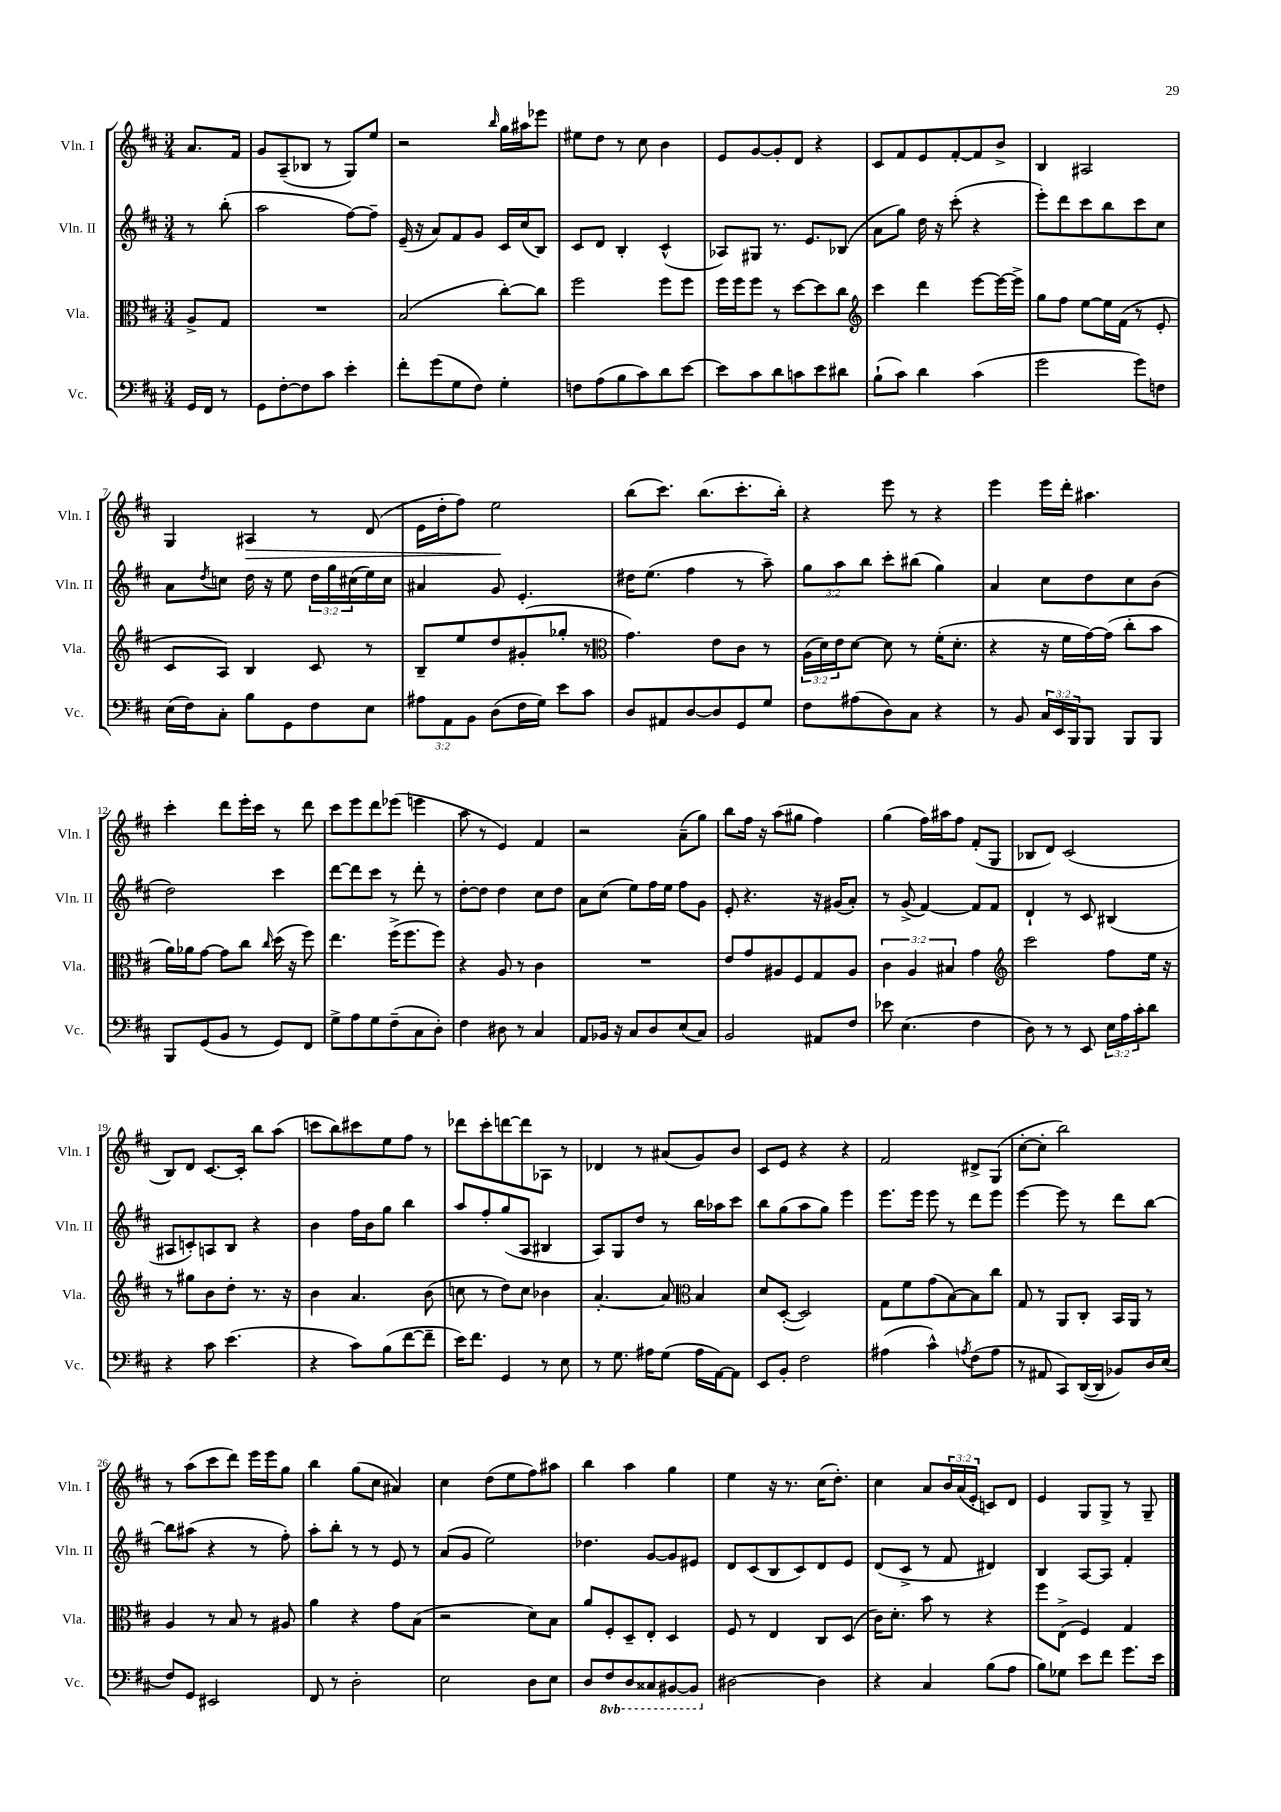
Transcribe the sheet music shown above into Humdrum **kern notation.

**kern	**kern	**kern	**kern
*staff4	*staff3	*staff2	*staff1
*clefF4	*clefC3	*clefG2	*clefG2
*k[f#c#]	*k[f#c#]	*k[f#c#]	*k[f#c#]
*M3/4	*M3/4	*M3/4	*M3/4
16GG/LL	8A^/L	8r	8.a/L
16FF#/JJ	.	.	.
8r	8G/J	(8bb'\	.
.	.	.	16f#/Jk
=	=	=	=
8GG\L	2.r	2aa\	8g/L
[8F#'\	.	.	(8A~/
8F#\]	.	.	8B-/J
8c#\J	.	.	8r
4e'\	.	[8ff#\L)	8G/L)
.	.	8ff#~\]J	8ee/J
=	=	=	=
8f#'\L	(2B/	(16e~/	2r
.	.	16r	.
(8g\	.	8a/L)	.
8G\	.	8f#/	.
8F#\J)	.	8g/J	.
.	.	.	16qqbb/
4G'\	[8cc#'\L)	16c#/LL	16gg\LL
.	.	(16cc#/J	16aa#\J
.	8cc#\]J	8B/J)	8eee-\J
=	=	=	=
8F\L	2ff#\	8c#/L	8ee#\L
(8A\	.	8d/J	8dd\J
8B\	.	4B'/	8r
8c#\)	.	.	8cc#\
8d\	8ff#\L	(4c#^^/	4b\
[8e\J	8ff#\J	.	.
=	=	=	=
8e\]L	16ff#\LL	8A-/L)	8e/L
.	16ff#\J	.	.
8c#\	8ff#\J	8G#/J	[8g/
8d\	8r	8.r	8g'/]
8c\	[8dd\L	.	8d/J
.	.	8.e/L	.
8e\	8dd\]	.	4r
8d#\J	8cc#\J	(8B-/J	.
=	=	=	=
*	*clefG2	*	*
(8B`\L	4ccc#\	8a\L	8c#/L
8c#\J)	.	8gg\J)	8f#/
4d\	4ddd\	16dd\	8e/
.	.	16r	.
.	.	(8ccc#'\	[8f#'/
(4c#\	[8eee\L	4r	8f#/]
.	16eee\_L	.	8b^/J
.	16eee^\]JJ	.	.
=	=	=	=
2g\	8gg\L	8eee'\L)	4B/
.	8ff#\J	8ddd\	.
.	[8ee\L	8ccc#\	2A#/
.	16ee\]L	8bb\	.
.	(16f#\JJ	.	.
8g\L)	8r	8ccc#\	.
8F\J	8e'/	8cc#\J	.
=	=	=	=
(16E\LL	8c#/L	8a\L	4G/
16F#\J)	.	.	.
.	.	8qdd/	.
8C#'\J	8A/J)	8cc\J	.
8B\L	4B/	16dd\	4A#/
.	.	16r	.
8GG\	.	8ee\	.
8F#\	8c#/	24dd\LL	8r
.	.	24gg\	.
.	.	(24cc#\	.
8E\J	8r	16ee\)	(8d/
.	.	16cc#\JJ	.
=	=	=	=
12A#\L	8B~/L	4a#/	16e\LL
.	.	.	16dd'\J
12AA\	.	.	.
.	8ee/	.	8ff#\J)
12BB\J	.	.	.
(8D\L	8dd/	8g/	2ee\
16F#\L	(8g#'/	4.e'/	.
16G\JJ)	.	.	.
8e\L	8gg-'/J	.	.
8c#\J	8r	.	.
=	=	=	=
*	*clefC3	*	*
8D/L	4.g\)	16dd#\LK	(8bb\L
.	.	(8.ee\J	.
8AA#/	.	.	8.ccc#\J)
[8D/	.	4ff#\	.
.	.	.	(8.bb\L
8D/]	8e\L	.	.
8GG/	8c#\J	8r	8.ccc#'\
8G/J	8r	8aa~\)	.
.	.	.	16bb'\Jk)
=	=	=	=
8F#\L	(24A\LL	12gg\L	4r
.	24d\)	.	.
.	24e\J	12aa\	.
(8A#\	[8d\J	.	.
.	.	12bb\J	.
8D\)	8d\]	8ccc#'\L	8eee\
8C#\J	8r	(8bb#\J	8r
4r	(16f#'\LK	4gg\)	4r
.	8.d'\J	.	.
=	=	=	=
8r	4r	4a/	4eee\
8BB/	.	.	.
24C#/LL	16r	8cc#\L	16eee\LL
24EE/	.	.	.
.	16f#\LL	.	16ddd'\JJ
24BBB/J	.	.	.
8BBB/J	[16g\)	8dd\	4.aa#\
.	(16g\]JJ	.	.
8BBB/L	8cc#'\L	8cc#\	.
8BBB/J	8b\J	(8b\J	.
=	=	=	=
8BBB/L	16a\LL)	2dd\)	4ccc#'\
.	16a-\J	.	.
(8GG/	[8g\J	.	.
8BB/J	8g\]L	.	8ddd\L
8r	8cc#\J	.	16eee'\L
.	.	.	16ccc#\JJ
.	16qqcc#/	.	.
8GG/L)	(16dd\	4ccc#\	8r
.	16r	.	.
8FF#/J	8ff#\)	.	8ddd\
=	=	=	=
8G^\L	4.ee\	[8ddd\L	8ccc#\L
8A\	.	8ddd\]	8eee\
8G\	.	8ccc#\J	8ddd\
(8F#~\	(16ff#^\LK	8r	(8eee-\J
.	8.ff#\	.	.
8C#\	.	8ddd'\	4eee\
8D'\J)	8ff#\J)	8r	.
=	=	=	=
4F#\	4r	[8dd'\L	8aa\
.	.	8dd\]J	8r
8D#\	8A/	4dd\	4e/)
8r	8r	.	.
4C#/	4c#\	8cc#\L	4f#/
.	.	8dd\J	.
=	=	=	=
8AA/L	2.r	8a\L	2r
16BB-/Jk	.	(8cc#\J	.
16r	.	.	.
8C#/L	.	8ee\L)	.
8D/	.	16ff#\L	.
.	.	16ee\JJ	.
(8E/	.	8ff#\L	(8a~\L
8C#/J)	.	8g\J	8gg\J)
=	=	=	=
2BB/	8e/L	8e'/	8bb\L
.	8g/	4.r	16ff#\Jk
.	.	.	16r
.	8A#/	.	(8aa\L
.	8F#/	.	8gg#\J
8AA#/L	8G/	16r	4ff#\)
.	.	(16g#/LK	.
8F#/J	8A#/J	8a'/J)	.
=	=	=	=
8e-\	6c#\	8r	(4gg\
(4.E\	.	(8g^/	.
.	6A/	.	.
.	.	[4f#/)	16ff#\LL)
.	.	.	16aa#\J
.	6B#/	.	.
.	.	.	8ff#\J
4F#\	4g\	8f#/]L	(8f#'/L
.	.	8f#/J	8G/J
=	=	=	=
*	*clefG2	*	*
8D\)	2ccc#\	4d`/	8B-/L
8r	.	.	8d/J)
8r	.	8r	(2c#/
8EE/	.	8c#/	.
24E\LL	8ff#\L	(4B#/	.
24A\	.	.	.
24c#'\J	.	.	.
8d\J	16ee\Jk	.	.
.	16r	.	.
=	=	=	=
4r	8r	8A#/L	8B/L)
.	8gg#\L	8c'/)	8d/J
8c#\	8b\	8A/	[8.c#/L
(4.e\	8dd'\J	8B/J	.
.	.	.	16c#'/]Jk
.	8.r	4r	8bb\L
.	.	.	(8aa\J
.	16r	.	.
=	=	=	=
4r	4b\	4b\	8ccc\L
.	.	.	8bb\)
8c#\L)	4.a/	16ff#\LL	8ccc#\
.	.	16b\J	.
(8B\	.	8gg\J	8ee\
[8f#\	.	4bb\	8ff#\J
8f#~\]J	(8b\	.	8r
=	=	=	=
16e\LK)	8cc\	8aa/L	8ddd-\L
8.f#\J	.	.	.
.	8r	8ff#'/	8ccc#'\
4GG/	8dd\L)	(8gg/	[8ddd\
.	8cc\J	8A/J	8ddd\]
8r	4b-\	4B#/	8A-\J
8E\	.	.	8r
=	=	=	=
8r	[4.a'/	8A/L)	4d-/
8.G\	.	8G/	.
.	.	8dd/J	8r
16A#\LK	.	.	.
(8G\J	8a/]	8r	(8a#/L
*	*clefC3	*	*
16A#\LL	4B/	16bb\LL	8g/)
[16AA\J)	.	16aa-\J	.
8AA\]J	.	8ccc#\J	8b/J
=	=	=	=
8EE/L	8d/L	8bb\L	8c#/L
8BB'/J	([8D'/J	(8gg\	8e/J
2F#\	2D/])	8aa\	4r
.	.	8gg\J)	.
.	.	4eee\	4r
=	=	=	=
(4A#\	8G\L	8.eee\L	2f#/
.	8f#\	.	.
.	.	16eee\Jk	.
4c#^^\)	(8g\	8eee\	.
.	[8B\)	8r	.
8qA/	.	.	.
(8F#\L	8B\]	8ddd\L	8d#^/L
8A\J	8cc#\J	8eee\J	(8G/J
=	=	=	=
8r	8G/	[4eee\	[8cc#'\L
8AA#/	8r	.	8cc#'\]J
8CC#/L)	8AA/L	8eee\]	2bb\)
([16DD/L	8C#'/J	8r	.
16DD/]JJ	.	.	.
8BB-/L)	16BB/LL	8ddd\L	.
.	16AA/JJ	.	.
16D/L	8r	[8bb\J	.
(16E/JJ	.	.	.
=	=	=	=
8F#/L)	4A/	8bb\]L	8r
8GG/J	.	(8aa#\J	(8aa\L
2EE#/	8r	4r	8ccc#\
.	8B/	.	8ddd\J)
.	8r	8r	16eee\LL
.	.	.	16eee\J
.	8A#/	8ff#'\)	8gg\J
=	=	=	=
8FF#/	4a\	8aa'\L	4bb\
8r	.	8bb'\J	.
2D'\	4r	8r	(8gg\L
.	.	8r	8cc#\J
.	8g\L	8e/	4a#/)
.	(8B\J	8r	.
=	=	=	=
2E\	2r	(8a/L	4cc#\
.	.	8g/J	.
.	.	2ee\)	(8dd\L
.	.	.	8ee\
8D\L	8d\L)	.	8ff#\)
8E\J	8B\J	.	8aa#\J
=	=	=	=
8D/L	8a/L	4.dd-\	4bb\
8FF#/	8F#'/	.	.
8DD/	8D~/	.	4aa\
8CC##/	8E'/J	[8g/L	.
[8BBB#/	4D/	8g/]	4gg\
8BBB#/]J	.	8e#/J	.
=	=	=	=
[2D#\	8F#/	8d/L	4ee\
.	8r	(8c#/	.
.	4E/	8B/	16r
.	.	.	8.r
.	.	8c#/)	.
4D#\]	8C#/L	8d/	(16cc#\LK
.	.	.	8.dd'\J)
.	(8D/J	8e/J	.
=	=	=	=
4r	16c#\LK)	(8d/L	4cc#\
.	8.d'\J	.	.
.	.	8c#^/J	.
4C#/	8b\	8r	8a/L
.	8r	8f#/	24b/L
.	.	.	(24a/
.	.	.	24e'/JJ
(8B\L	4r	4d#/)	8c/L)
8A\J	.	.	8d/J
=	=	=	=
8B\L)	8ff#\L	4B/	4e/
8G-\J	(8E^\J	.	.
8e\L	4F#/)	[8A/L	8G/L
8f#\J	.	8A/]J	8G^/J
8.g\L	4G/	4f#'/	8r
.	.	.	8G~/
16e\Jk	.	.	.
==	==	==	==
*-	*-	*-	*-
